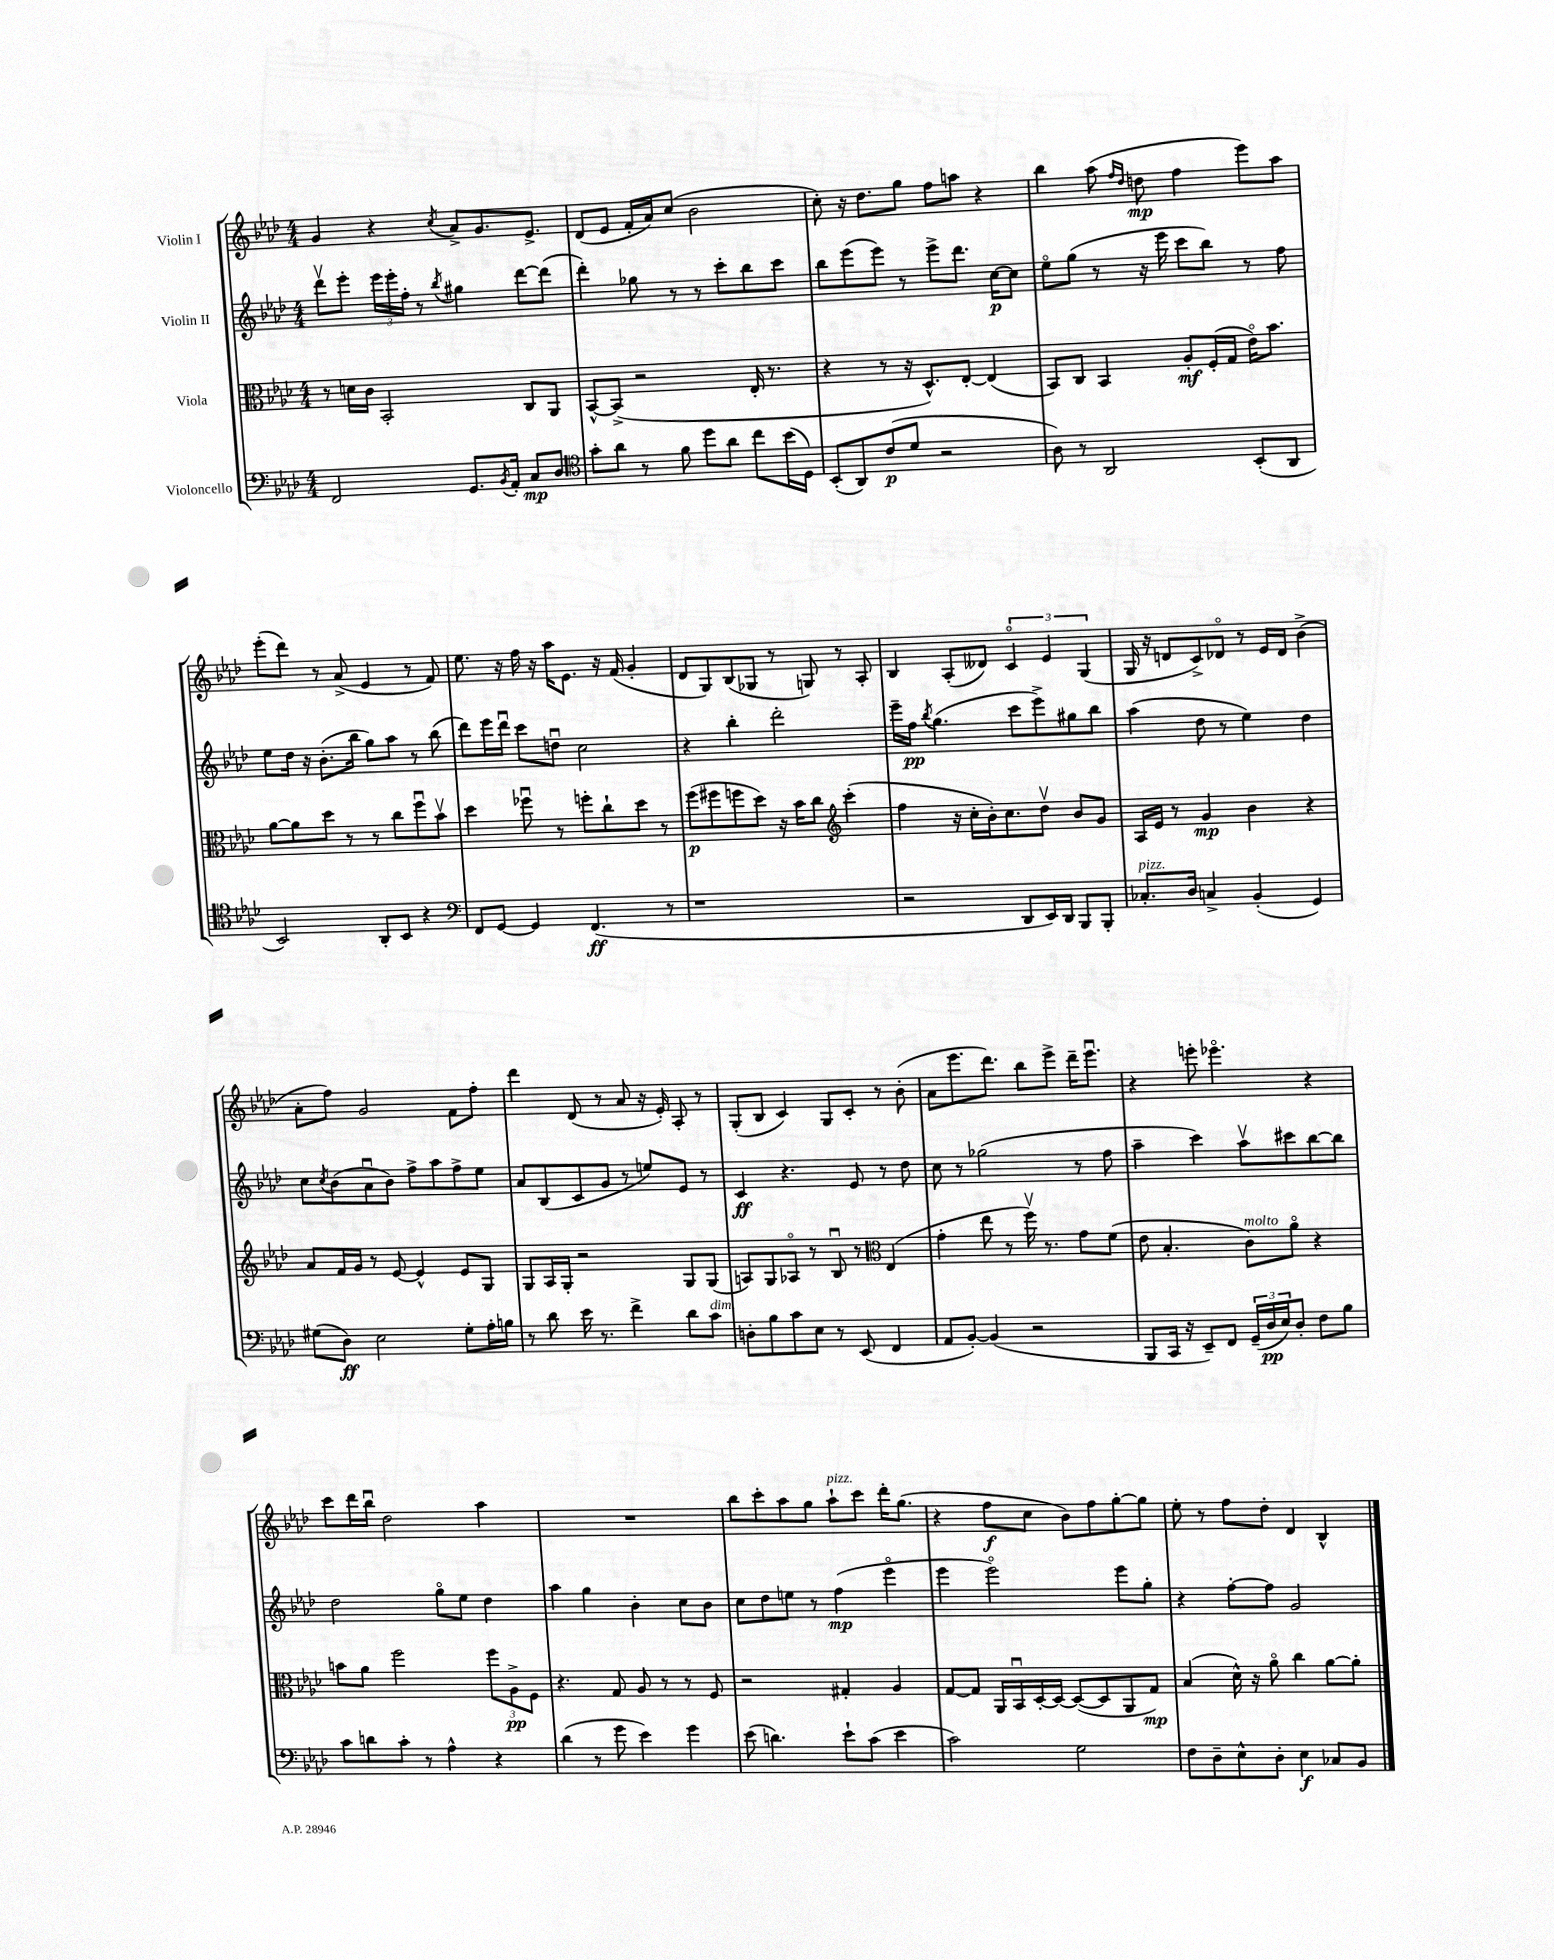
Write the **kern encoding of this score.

**kern	**dynam	**kern	**dynam	**kern	**dynam	**kern	**dynam
*part4	*part4	*part3	*part3	*part2	*part2	*part1	*part1
*staff4	*staff4	*staff3	*staff3	*staff2	*staff2	*staff1	*staff1
*I"Violoncello	*	*I"Viola	*	*I"Violin II	*	*I"Violin I	*
*clefF4	*	*clefC3	*	*clefG2	*	*clefG2	*
*k[b-e-a-d-]	*	*k[b-e-a-d-]	*	*k[b-e-a-d-]	*	*k[b-e-a-d-]	*
*M4/4	*	*M4/4	*	*M4/4	*	*M4/4	*
=102	=102	=102	=102	=102	=102	=102	=102
2FF/	.	8r	.	8ddd-v\L	.	4g/	.
.	.	16dn\LL	.	8eee-'\J	.	.	.
.	.	16c\JJ	.	.	.	.	.
.	.	2BB-'/	.	24eee-\LL	.	4r	.
.	.	.	.	24eee-'\	.	.	.
.	.	.	.	24ff'\JJ	.	.	.
.	.	.	.	8r	.	.	.
.	.	.	.	8qbb-/	.	8qcc/	.
8.GG/L	.	.	.	4gg#X\	.	8a-^/L	.
.	.	.	.	.	.	8.g/	.
8qBB-/	.	.	.	.	.	.	.
16AA-'/Jk	.	.	.	.	.	.	.
8C/L	mp	8C/L	.	[8ddd-\L	.	.	.
.	.	.	.	.	.	8.e-^/J	.
8D-/J	.	8AA-/J	.	(8ddd-\J]	.	.	.
=103	=103	=103	=103	=103	=103	=103	=103
*clefC4	*	*	*	*	*	*	*
8g'\L	.	[8BB-^^/L	.	4ddd-'\)	.	(8d-/L	.
8a-\J	.	(8BB-^/J]	.	.	.	8e-/J	.
8r	.	2r	.	8gg-X\	.	16f'/LL	.
.	.	.	.	.	.	16a-/J)	.
8f\	.	.	.	8r	.	(8cc/J	.
8dd-\L	.	.	.	8r	.	2b-\	.
8a-\J	.	.	.	8ccc'\L	.	.	.
8cc\L	.	16E-'/	.	8bb-\	.	.	.
.	.	8.r	.	.	.	.	.
(16b-\L	.	.	.	8ccc\J	.	.	.
16D-\JJ)	.	.	.	.	.	.	.
=104	=104	=104	=104	=104	=104	=104	=104
(8BB-'/L	.	4r	.	8bb-\L	.	8cc'\)	.
8AA-/)	.	.	.	(8eee-\	.	16r	.
.	.	.	.	.	.	8.dd-\L	.
(8c/	p	8r	.	8eee-\J)	.	.	.
8d-/J	.	16r	.	8r	.	8gg\J	.
.	.	8.D-^^/L)	.	.	.	.	.
2r	.	.	.	8eee-^\L	.	8ff\L	.
.	.	[8E-'/J	.	8.ddd-\J	.	8aan\J	.
.	.	(4E-/]	.	.	.	4r	.
.	.	.	.	[16cc\KL	p	.	.
.	.	.	.	8cc\J]	.	.	.
=105	=105	=105	=105	=105	=105	=105	=105
8A-\)	.	8BB-/L)	.	8ee-\L	.	4bb-\	.
8r	.	8C/J	.	(8gg\J	.	.	.
2AA-/	.	4BB-/	.	8r	.	(8aa-\	.
.	.	.	.	.	.	16qqff/LL	.
.	.	.	.	.	.	16qqdd-/JJ	.
.	.	.	.	16r	.	8ddn\	mp
.	.	.	.	16eee-\	.	.	.
.	.	8A-'/L	mf	8ccc\L	.	4ff\	.
.	.	(16F'/L	.	8bb-\J)	.	.	.
.	.	16G/JJ	.	.	.	.	.
(8BB-'/L	.	16e-\KL)	.	8r	.	8eee-\L)	.
.	.	8.b-\J	.	.	.	.	.
8AA-/J	.	.	.	8ff\	.	8aa-\J	.
!!LO:LB:g=z
=106	=106	=106	=106	=106	=106	=106	=106
2BB-/)	.	[8a-\L	.	8ee-\L	.	(8eee-'\L	.
.	.	8a-\]	.	16dd-\Jk	.	8ddd-\J)	.
.	.	.	.	16r	.	.	.
.	.	8dd-\J	.	(8.b-'\L	.	8r	.
.	.	8r	.	.	.	(8a-^/	.
.	.	.	.	16bb-\Jk	.	.	.
8AA-'/L	.	8r	.	8gg\L)	.	4e-/	.
8BB-/J	.	8cc\L	.	8aa-\J	.	.	.
4r	.	8ffu\	.	8r	.	8r	.
.	.	8b-v\J	.	(8bb-\	.	8f/)	.
=107	=107	=107	=107	=107	=107	=107	=107
*clefF4	*	*	*	*	*	*	*
8FF/L	.	4dd-\	.	8ddd-\L)	.	8.ee-\	.
[8GG/J	.	.	.	16eee-\L	.	.	.
.	.	.	.	16ddd-u\JJ	.	16r	.
4GG/]	.	8ff-Xu\	.	8ccc\L	.	16ff\	.
.	.	.	.	.	.	16r	.
.	.	8r	.	8ddnu\J	.	16aa-\KL	.
.	.	.	.	.	.	8.e-\J	.
(4.FF/	ff	8ffn'\L	.	2cc\	.	.	.
.	.	8cc`\	.	.	.	16r	.
.	.	.	.	.	.	(16f/	.
.	.	8dd-\J	.	.	.	4g'/	.
8r	.	8r	.	.	.	.	.
=108	=108	=108	=108	=108	=108	=108	=108
1r	.	(8ff\L	p	4r	.	8d-/L	.
.	.	8ff#X\	.	.	.	8G/)	.
.	.	8ffn\	.	4bb-'\	.	(8B-/	.
.	.	8dd-\J)	.	.	.	8G-X/J	.
.	.	16r	.	2ddd-'\	.	8r	.
.	.	16b-\KL	.	.	.	.	.
.	.	8cc\J	.	.	.	8Gn/)	.
*	*	*clefG2	*	*	*	*	*
.	.	(4ccc'\	.	.	.	8r	.
.	.	.	.	.	.	8A-'/	.
=109	=109	=109	=109	=109	=109	=109	=109
2r	.	4ff\	.	16eee-~\LL	.	4B-/	.
.	.	.	.	16ff\JJ	pp	.	.
.	.	.	.	8qbb-/	.	.	.
.	.	.	.	(4.gg\	.	.	.
.	.	16r	.	.	.	(8A-'/L	.
.	.	16cc'\LL	.	.	.	.	.
.	.	16b-'\J)	.	.	.	8d--X/J)	.
.	.	8.cc\	.	.	.	.	.
8DD-/L	.	.	.	8ccc\L	.	6c/	.
16EE-/L)	.	8dd-v\J	.	8eee-^\)	.	.	.
.	.	.	.	.	.	6e-/	.
16DD-/JJ	.	.	.	.	.	.	.
8BBB-/L	.	8b-/L	.	8gg#X\	.	.	.
.	.	.	.	.	.	(6G/	.
8BBB-'/J	.	8g/J	.	8bb-\J	.	.	.
=110	=110	=110	=110	=110	=110	=110	=110
!LO:TX:a:i:t=pizz.	!	!	!	!	!	!	!
8.C-X'/L	.	16A-/LL	.	(4aa-\	.	16G/	.
.	.	16e-/JJ	.	.	.	16r	.
.	.	8r	.	.	.	8dn/L	.
16D-/Jk	.	.	.	.	.	.	.
4Cn^/	.	4g/	mp	8dd-\	.	8c^/)	.
.	.	.	.	8r	.	8d-X/J	.
(4BB-'/	.	4b-\	.	4ee-\)	.	8r	.
.	.	.	.	.	.	16e-/LL	.
.	.	.	.	.	.	16d-/JJ	.
4GG/)	.	4r	.	4dd-\	.	(4b-^\	.
!!LO:LB:g=z
=111	=111	=111	=111	=111	=111	=111	=111
(8G#X\L	.	8a-/L	.	8cc\L	.	8a-'\L	.
.	.	.	.	8qcc/	.	.	.
8D-\J)	ff	16f/L	.	(8b-\	.	8ff\J)	.
.	.	16g/JJ	.	.	.	.	.
2E-\	.	8r	.	8a-u\	.	2g/	.
.	.	[8e-/	.	8b-\J)	.	.	.
.	.	4e-^^/]	.	8ff^\L	.	.	.
.	.	.	.	8aa-\	.	.	.
8G#'\L	.	8e-/L	.	8ff^\	.	8f\L	.
16A-'\L	.	8G/J	.	8ee-\J	.	8ff'\J	.
16Bn\JJ	.	.	.	.	.	.	.
=112	=112	=112	=112	=112	=112	=112	=112
8r	.	8G/L	.	8a-/L	.	4ddd-\	.
8d-\	.	16A-/L	.	(8B-/	.	.	.
.	.	16G'/JJ	.	.	.	.	.
16e-\	.	2r	.	8c/	.	(8d-/	.
8.r	.	.	.	.	.	.	.
.	.	.	.	8g/J	.	8r	.
4f^\	.	.	.	8r	.	8a-/	.
.	.	.	.	8een/L)	.	16r	.
.	.	.	.	.	.	16e-'/)	.
8d-\L	.	8G/L	.	8e-/J	.	8A-'/	.
!LO:TX:a:i:t=dim.	!	!	!	!	!	!	!
8c\J	.	(8G/J	.	8r	.	8r	.
=113	=113	=113	=113	=113	=113	=113	=113
8Dn'\L	.	8An/L)	.	4c/	ff	(8G'/L	.
8B-\	.	8G/	.	.	.	8B-/J	.
8c\	.	8A-X/J	.	4.r	.	4c/)	.
8E-\J	.	8r	.	.	.	.	.
8r	.	8B-u/	.	.	.	8G/L	.
(8EE-/	.	8r	.	8e-/	.	8c'/J	.
*	*	*clefC3	*	*	*	*	*
4FF/	.	(4E-/	.	8r	.	8r	.
.	.	.	.	8dd-\	.	(8b-'\	.
=114	=114	=114	=114	=114	=114	=114	=114
8AA-/L	.	4g'\	.	8cc\	.	8a-\L	.
[8BB-'/J)	.	.	.	8r	.	8.eee-\	.
(4BB-/]	.	8ee-\	.	(2gg-X\	.	.	.
.	.	.	.	.	.	8.ddd-\J)	.
.	.	8r	.	.	.	.	.
2r	.	16ffv\)	.	.	.	8bb-\L	.
.	.	8.r	.	.	.	.	.
.	.	.	.	.	.	8eee-^\J	.
.	.	8g\L	.	8r	.	16ddd-~\KL	.
.	.	.	.	.	.	8.eee-u\J	.
.	.	(8f\J	.	8ff\	.	.	.
=115	=115	=115	=115	=115	=115	=115	=115
8BBB-/L	.	8e-\	.	4aa-~\	.	4r	.
16CC/Jk	.	4.B-'/	.	.	.	.	.
16r	.	.	.	.	.	.	.
8EE-~/L)	.	.	.	4ccc\)	.	8eeen'\	.
8FF/J	.	.	.	.	.	4.eee-X\	.
!	!	!LO:TX:a:i:t=molto	!	!	!	!	!
(24GG~/LL	.	8c\L)	.	8aa-v\L	.	.	.
24D-/	pp	.	.	.	.	.	.
24E-/J)	.	.	.	.	.	.	.
8D-'/J	.	8a-\J	.	8ccc#X\	.	.	.
8F\L	.	4r	.	[8bb-\	.	4r	.
8B-\J	.	.	.	8bb-\J]	.	.	.
!!LO:LB:g=z
=116	=116	=116	=116	=116	=116	=116	=116
8c\L	.	8bn\L	.	2dd-\	.	8ccc\L	.
8dn\	.	8a-\J	.	.	.	16ddd-\L	.
.	.	.	.	.	.	16bb-u\JJ	.
8c'\J	.	2ff\	.	.	.	2dd-\	.
8r	.	.	.	.	.	.	.
4A-^^\	.	.	.	8gg\L	.	.	.
.	.	.	.	8ee-\J	.	.	.
4r	.	12ff\L	.	4dd-\	.	4aa-\	.
.	.	12A-^\	pp	.	.	.	.
.	.	12F\J	.	.	.	.	.
=117	=117	=117	=117	=117	=117	=117	=117
(4d-\	.	4.r	.	4aa-\	.	1r	.
8r	.	.	.	4gg\	.	.	.
8g\	.	8G/	.	.	.	.	.
4e-\)	.	8A-/	.	4b-'\	.	.	.
.	.	8r	.	.	.	.	.
4g\	.	8r	.	8cc\L	.	.	.
.	.	8F/	.	8b-\J	.	.	.
=118	=118	=118	=118	=118	=118	=118	=118
(8e-\	.	2r	.	8cc\L	.	8bb-\L	.
4.dn\)	.	.	.	8dd-\	.	8ccc'\	.
.	.	.	.	8een\J	.	8aa-\	.
.	.	.	.	8r	.	8gg\J	.
!	!	!	!	!	!	!LO:TX:a:i:t=pizz.	!
8e-`\L	.	4G#X'/	.	(4ff\	mp	8aa-`\L	.
(8c\J	.	.	.	.	.	8ccc\J	.
4e-\	.	4A-/	.	4eee-\	.	16ddd-'\KL	.
.	.	.	.	.	.	(8.gg\J	.
=119	=119	=119	=119	=119	=119	=119	=119
2c\)	.	[8G/L	.	4eee-\	.	4r	.
.	.	8G/J]	.	.	.	.	.
.	.	16AA-/LL	.	2eee-\)	.	8ff\L	f
.	.	16BB-u/	.	.	.	.	.
.	.	[16D-'/	.	.	.	8cc\J	.
.	.	16D-/JJ_	.	.	.	.	.
2G\	.	(8D-/L_	.	.	.	8b-\L)	.
.	.	8D-/]	.	.	.	8ff\	.
.	.	8AA-/	.	8eee-\L	.	[8gg'\	.
.	.	8G/J)	mp	8gg'\J	.	8gg\J]	.
=120	=120	=120	=120	=120	=120	=120	=120
8F\L	.	(4B-/	.	4r	.	8ee-'\	.
8D-~\	.	.	.	.	.	8r	.
8E-^^\	.	16d-^^\)	.	[8ff'\L	.	8ff\L	.
.	.	16r	.	.	.	.	.
8D-'\J	.	8a-\	.	8ff\J]	.	8dd-'\J	.
4E-\	f	4cc\	.	2g/	.	4d-/	.
8C-X/L	.	[8a-\L	.	.	.	4B-^^/	.
8BB-/J	.	8a-'\J]	.	.	.	.	.
==	==	==	==	==	==	==	==
*-	*-	*-	*-	*-	*-	*-	*-
